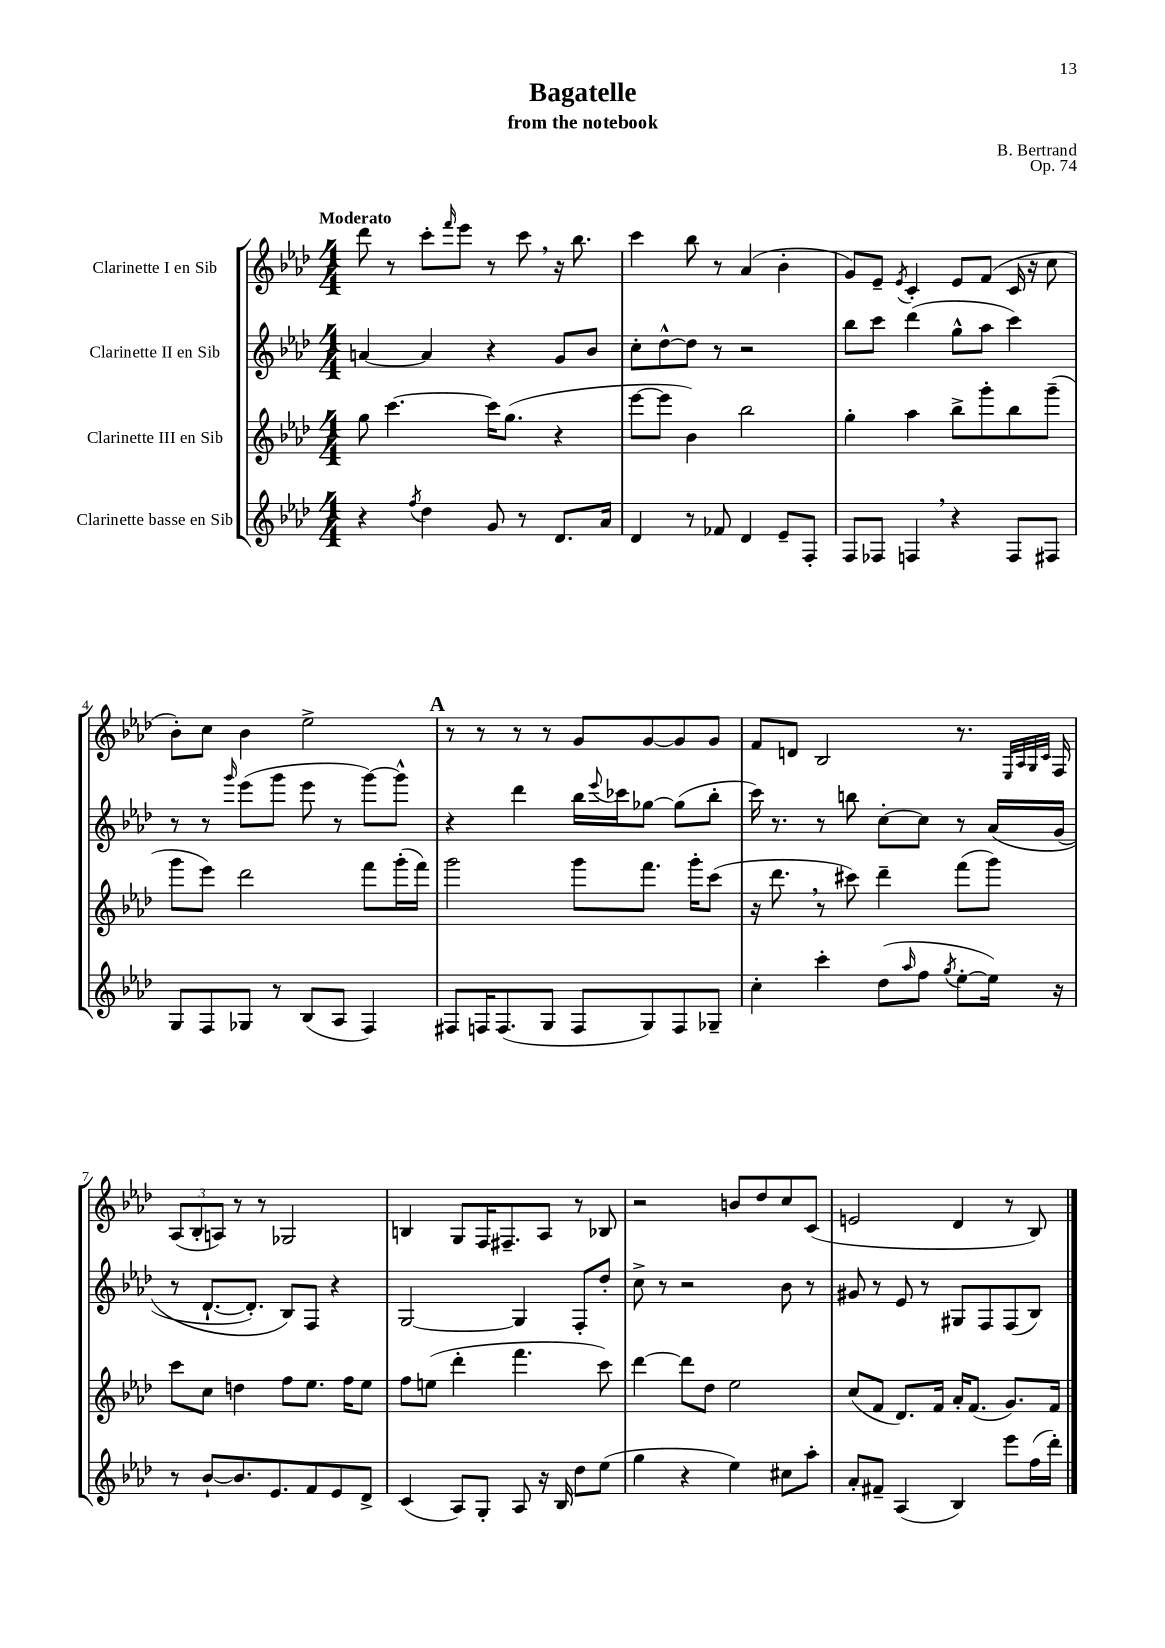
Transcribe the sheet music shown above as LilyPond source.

\header { title = "Bagatelle" composer = "B. Bertrand" subtitle = "from the notebook" opus = "Op. 74" }
<<
\new StaffGroup <<
\new Staff = "s0" \with { instrumentName = "Clarinette I en Sib" } {
    \clef treble \key aes \major \numericTimeSignature \time 4/4 \tempo "Moderato"
    des'''8 r8 c'''8-. \grace { f'''16 } ees'''8 r8 c'''8 \breathe r16 bes''8. |
    c'''4 bes''8 r8 aes'4( bes'4-. |
    g'8) ees'8-- \acciaccatura { ees'8 } c'4-. ees'8 f'8( c'16 r16 c''8 |
    bes'8-.) c''8 bes'4 ees''2-> |
    \mark \markup { \bold "A" } r8 r8 r8 r8 g'8 g'8~ g'8 g'8 |
    f'8 d'8 bes2 r8. \grace { ees32 aes32 g32 c'32 } f16 |
    \tuplet 3/2 { aes8( bes8-. a8) } r8 r8 ges2 |
    b4 g8 f16 fis8.-- aes8 r8 bes8 |
    r2 b'8 des''8 c''8 c'8( |
    e'2 des'4 r8 bes8) \bar "|." |
}
\new Staff = "s1" \with { instrumentName = "Clarinette II en Sib" } {
    \clef treble \key aes \major \numericTimeSignature \time 4/4
    a'4~ a'4 r4 g'8 bes'8 |
    c''8-. des''8~-^ des''8 r8 r2 |
    bes''8 c'''8 des'''4( g''8-^ aes''8 c'''4) |
    r8 r8 \grace { g'''16 } ees'''8( g'''8 ees'''8 r8 g'''8~) g'''8-^ |
    \mark \markup { \bold "A" } r4 des'''4 bes''16 \appoggiatura { ees'''8 } ces'''16 ges''8~ ges''8( bes''8-. |
    c'''16) r8. r8 b''8 c''8~-. c''8 r8 aes'16\( g'16( |
    r8 des'8.~-! des'8.-.) bes8\) f8 r4 |
    g2~ g4 f8-. des''8-. |
    c''8-> r8 r2 bes'8 r8 |
    gis'8 r8 ees'8 r8 gis8 f8 f8( bes8) \bar "|." |
}
\new Staff = "s2" \with { instrumentName = "Clarinette III en Sib" } {
    \clef treble \key aes \major \numericTimeSignature \time 4/4
    g''8 c'''4.~ c'''16 g''8.( r4 |
    ees'''8~ ees'''8 bes'4) bes''2 |
    g''4-. aes''4 bes''8-> g'''8-. bes''8 g'''8--( |
    g'''8 ees'''8) des'''2 f'''8 g'''16-.( f'''16) |
    \mark \markup { \bold "A" } g'''2 g'''8 f'''8. g'''16-. c'''8( |
    r16 des'''8. \breathe r8 cis'''8) des'''4-- f'''8( g'''8) |
    c'''8 c''8 d''4 f''8 ees''8. f''16 ees''8 |
    f''8 e''8( des'''4-. f'''4. c'''8) |
    des'''4~ des'''8 des''8 ees''2 |
    c''8( f'8 des'8.) f'16 aes'16-. f'8.( g'8.) f'16 \bar "|." |
}
\new Staff = "s3" \with { instrumentName = "Clarinette basse en Sib" } {
    \clef treble \key aes \major \numericTimeSignature \time 4/4
    r4 \acciaccatura { f''8 } des''4 g'8 r8 des'8. aes'16 |
    des'4 r8 fes'8 des'4 ees'8-- f8-. |
    f8 fes8 f4 \breathe r4 f8 fis8 |
    g8 f8 ges8 r8 bes8( aes8 f4) |
    \mark \markup { \bold "A" } fis8 f16 f8.( g8 f8 g8) f8 ges8-- |
    c''4-. c'''4-. des''8( \grace { aes''16 } f''8 \acciaccatura { g''8 } ees''8~-. ees''16) r16 |
    r8 bes'8~-! bes'8. ees'8. f'8 ees'8 des'8-> |
    c'4( aes8) g8-. aes8 r16 bes16 des''8 ees''8( |
    g''4 r4 ees''4) cis''8 aes''8-. |
    aes'8-. fis'8-- aes4( bes4) ees'''8 f''16( des'''16-.) \bar "|." |
}
>>
>>
